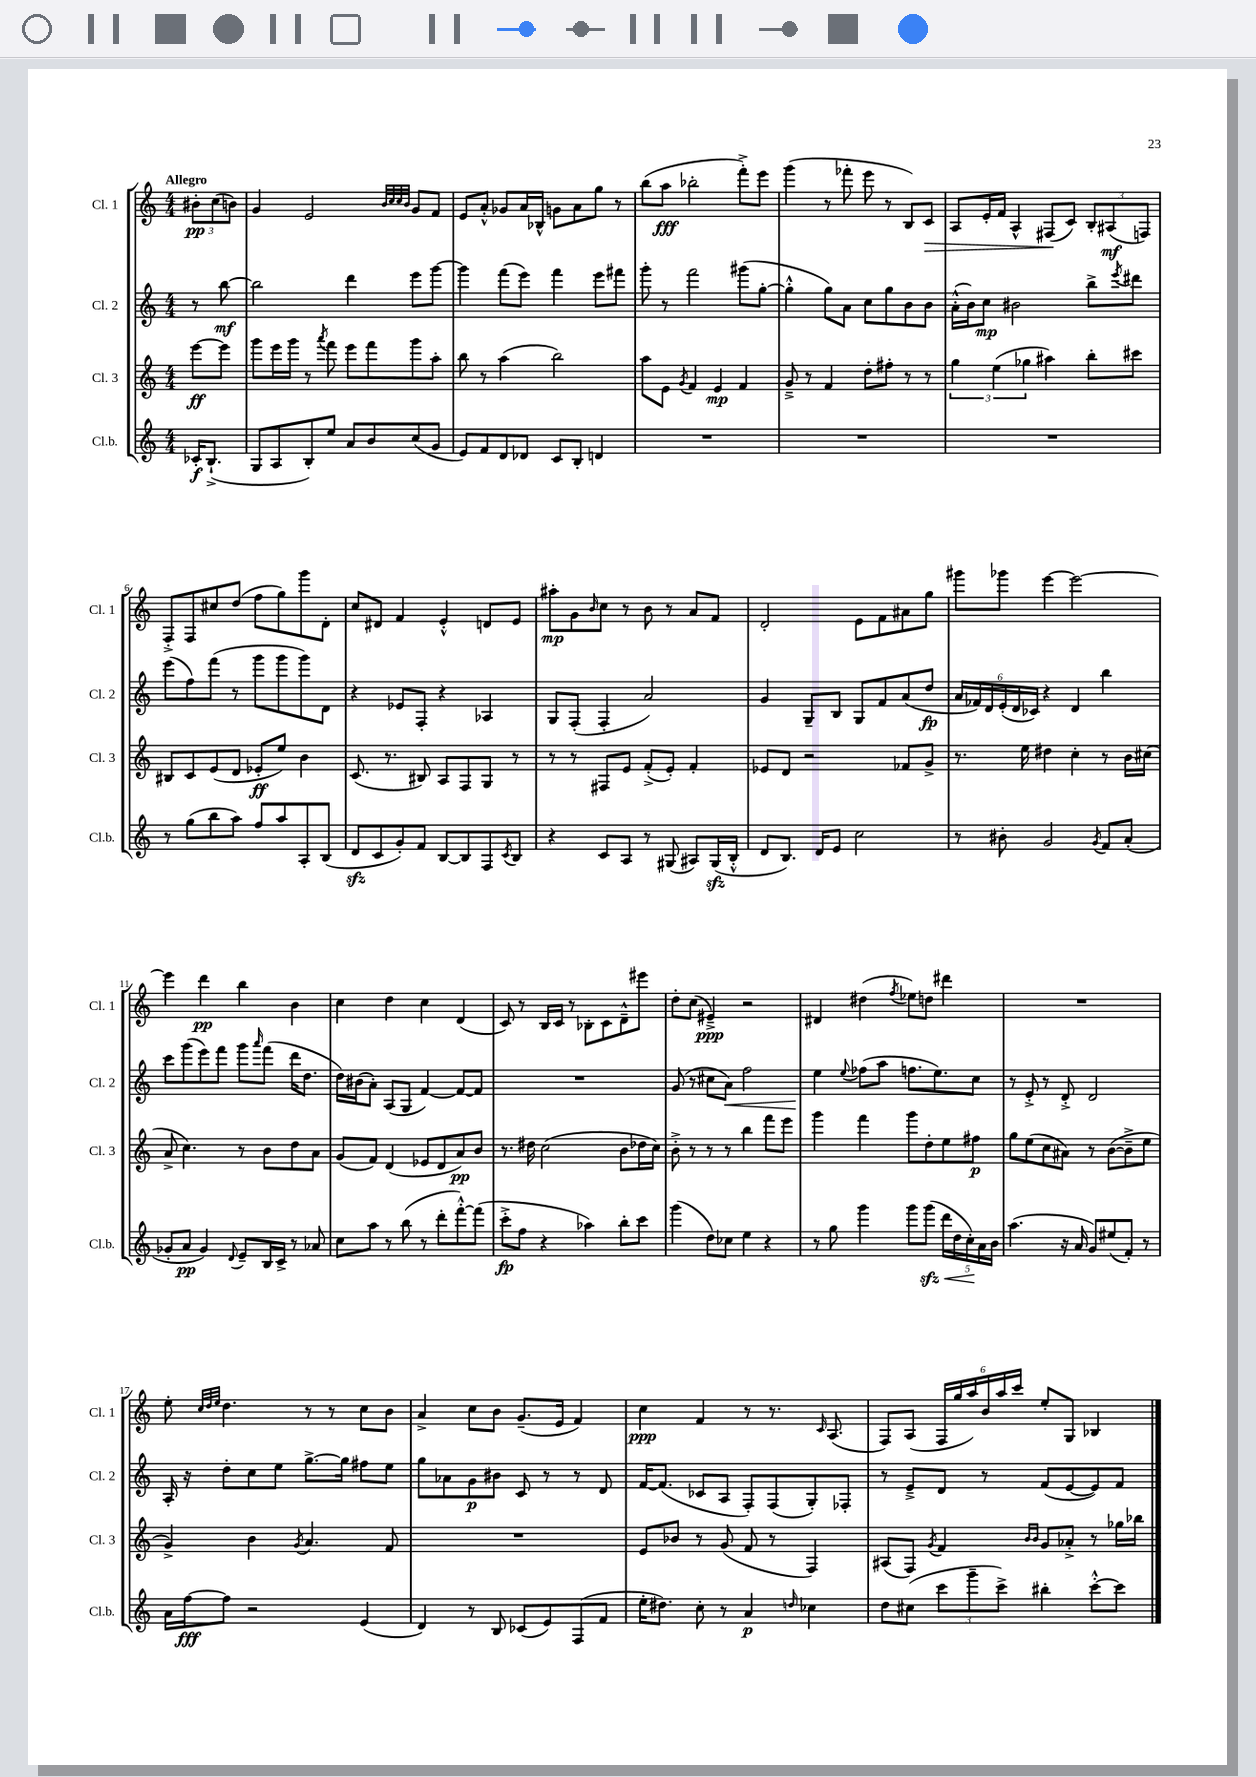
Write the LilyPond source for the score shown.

<<
\new StaffGroup <<
\new Staff = "s0" \with { instrumentName = "Cl. 1" shortInstrumentName = "Cl. 1" } {
    \clef treble \key c \major \numericTimeSignature \time 4/4 \partial 4 \tempo "Allegro"
    \tuplet 3/2 { bis'8-.\pp c''8( b'8) } |
    g'4 e'2 \grace { b'32 c''32 c''32 b'32 } g'8 f'8 |
    e'8 a'8-.-^ ges'8 a'16 bes16-^ g'8 a'8 g''8 r8 |
    b''8( a''8\fff bes''2-. f'''8-.->) e'''8 |
    g'''4( r8 fes'''8-. e'''8 r8 b8) c'8\> |
    a8 e'16-. f'16 a4-^ fis8\!( c'8) \tuplet 3/2 { b8-. ais8\mf( f8) } |
    f8-.-> f8 cis''8 d''8( f''8 g''8) g'''8 d'8-. |
    c''8 dis'8 f'4 e'4-.-^ d'8 e'8 |
    ais''8-.\mp g'8 \grace { b'16 } c''8 r8 b'8 r8 a'8 f'8 |
    d'2-. e'8 f'8 ais'8 g''8 |
    gis'''8 ges'''8 e'''4~ e'''2~ |
    e'''4 d'''4\pp b''4 b'4 |
    c''4 d''4 c''4 d'4( |
    c'8) r8 b16 c'16 r8 bes8-. c'8 d'8---^ eis'''8 |
    d''8-. c''8( eis'4--->\ppp) r2 |
    dis'4 dis''4( \acciaccatura { f''8 } ees''8) d''8 dis'''4 |
    R1 |
    e''8-. \grace { c''32 d''32 e''32 } d''4. r8 r8 c''8 b'8 |
    a'4-> c''8 b'8 g'8.--( e'16 f'4) |
    c''4\ppp f'4 r8 r8. \grace { c'16 } a8.( |
    f8) a8( \tuplet 6/4 { f16 g''16 a''16) b'16 a''16 c'''16 } e''8-. g8 bes4 \bar "|." |
}
\new Staff = "s1" \with { instrumentName = "Cl. 2" shortInstrumentName = "Cl. 2" } {
    \clef treble \key c \major \numericTimeSignature \time 4/4 \partial 4
    r8 b''8~\mf |
    b''2 d'''4 e'''8 g'''8~ |
    g'''4 f'''8( e'''8) f'''4 e'''8 fis'''8 |
    g'''8-. r8 f'''2 gis'''8( g''8~-. |
    g''4-.-^ g''8) a'8 c''8 g''8 b'8 b'8 |
    a'16-.-^( b'16) c''8\mp bis'2 b''8-> \acciaccatura { e'''8 } dis'''8 |
    e'''8( f''8) f'''8( r8 g'''8 g'''8 g'''8) d'8 |
    r4 ees'8 f8-. r4 aes4 |
    g8 f8-.( f4-. a'2) |
    g'4 g8-- b8 g8 f'8 a'8( d''8\fp |
    \tuplet 6/4 { a'16 fes'16) d'16 e'16-.( d'16 ces'16) } r4 d'4 b''4 |
    c'''8 g'''8( e'''8) f'''8 g'''8 \grace { a'''16 } f'''8( d'''16 d''8. |
    d''16) bis'16( a'8-.) a8( g8 f'4~) f'8~ f'8 |
    R1 |
    g'8( r8 cis''8 a'8\<) f''2 |
    e''4\! \appoggiatura { e''8 } fes''8( a''8 f''8. e''8.) c''8 |
    r8 e'8-.-> r8 d'8-.-> d'2 |
    a16-. r16 d''8-. c''8 e''8 g''8.~-> g''16 fis''8 e''8 |
    g''8 aes'8 g'8\p bis'8 c'8 r8 r8 d'8 |
    f'16~ f'8.( ces'8 a8 f8-.) f8( g8-.) fes8-. |
    r8 e'8---> d'8 r8 f'8( e'8~ e'8) f'8 \bar "|." |
}
\new Staff = "s2" \with { instrumentName = "Cl. 3" shortInstrumentName = "Cl. 3" } {
    \clef treble \key c \major \numericTimeSignature \time 4/4 \partial 4
    e'''8~\ff e'''8 |
    g'''8 e'''16 g'''16 r8 \acciaccatura { a'''8 } f'''8 e'''8 f'''8 g'''8 a''8-. |
    b''8 r8 a''4( b''2) |
    a''8 e'8 \acciaccatura { g'8 } f'4 e'4\mp f'4 |
    g'8---> r8 f'4 d''8-. fis''8-. r8 r8 |
    \tuplet 3/2 { g''4 e''4( ges''4 } ais''4) b''8-. cis'''8 |
    bis8 c'8 e'8( d'8 ees'8-.\ff e''8) b'4 |
    c'8.( r8. bis8) a8 f8 g8 r8 |
    r8 r8 fis8 e'8 f'8-.->( e'8-.) f'4-. |
    ees'8 d'8 r2 fes'8 g'8-> |
    r8. e''16 dis''4 c''4-. r8 b'16 cis''16( |
    a'8-> c''4.) r8 b'8 d''8 a'8 |
    g'8( f'8) d'4( ees'8 d'8 a'8\pp) b'8 |
    r8. dis''16 c''2( b'8 des''16 c''16) |
    b'8-.-> r8 r8 r8 b''4 f'''8 e'''8 |
    g'''4 f'''4 g'''8 d''8-. e''8 fis''8\p |
    g''8 e''8( c''8 ais'8) r8 b'8~( b'8---> e''8 |
    g'4->) b'4 \acciaccatura { g'8 } a'4. f'8 |
    R1 |
    e'8 bes'8 r8 g'8( f'8 r8 f4) |
    ais8( f8) \acciaccatura { g'8 } f'4 \grace { b'16 b'16 } g'8 aes'8-.-> r8 ges''16 bes''16 \bar "|." |
}
\new Staff = "s3" \with { instrumentName = "Cl.b." shortInstrumentName = "Cl.b." } {
    \clef treble \key c \major \numericTimeSignature \time 4/4 \partial 4
    ces'16-.\f b8.-!->( |
    g8 a8 b8-.) e''8 a'8 b'8 c''8( g'8 |
    e'8) f'8 d'8 des'8 c'8 b8-. d'4 |
    R1 |
    R1 |
    R1 |
    r8 g''8( b''8 a''8) f''8 a''8 a8-. b8( |
    d'8\sfz c'8 g'8-.) f'8 b8~ b8 f8 \acciaccatura { c'8 } b8 |
    r4 c'8 a8 r8 gis8( ais8) gis16\sfz( b16-.-^ |
    d'8 b8.) d'16 e'8 c''2 |
    r8 bis'8-. g'2 \acciaccatura { g'8 } f'8 a'8-.( |
    ges'8-. a'8\pp ges'4) \appoggiatura { d'8 } e'8-- b16 c'16-> r8 aes'8 |
    c''8 a''8 r8 b''8( r8 d'''8-. f'''8~-.-^) f'''8( |
    c'''8-.->\fp f''8 r4 aes''4) b''8-. c'''8 |
    g'''4( d''8) ces''8 e''4 r4 |
    r8 g''8 g'''4 g'''8 g'''8\sfz\<( \tuplet 5/4 { d'''16 d''16 c''16-.\!) a'16 b'16 } |
    a''4.( r16 a'16 g'8) eis''8( f'8-.) r8 |
    a'16 f''16~\fff f''8 r2 e'4( |
    d'4) r8 b8 ces'8( e'8) f8( f'8 |
    e''16-. dis''8.) c''8-. r8 a'4\p \grace { d''16 } ces''4 |
    d''8 cis''8( \tuplet 3/2 { c'''8 g'''8-- c'''8->) } bis''4-. c'''8~-.-^ c'''8 \bar "|." |
}
>>
>>
